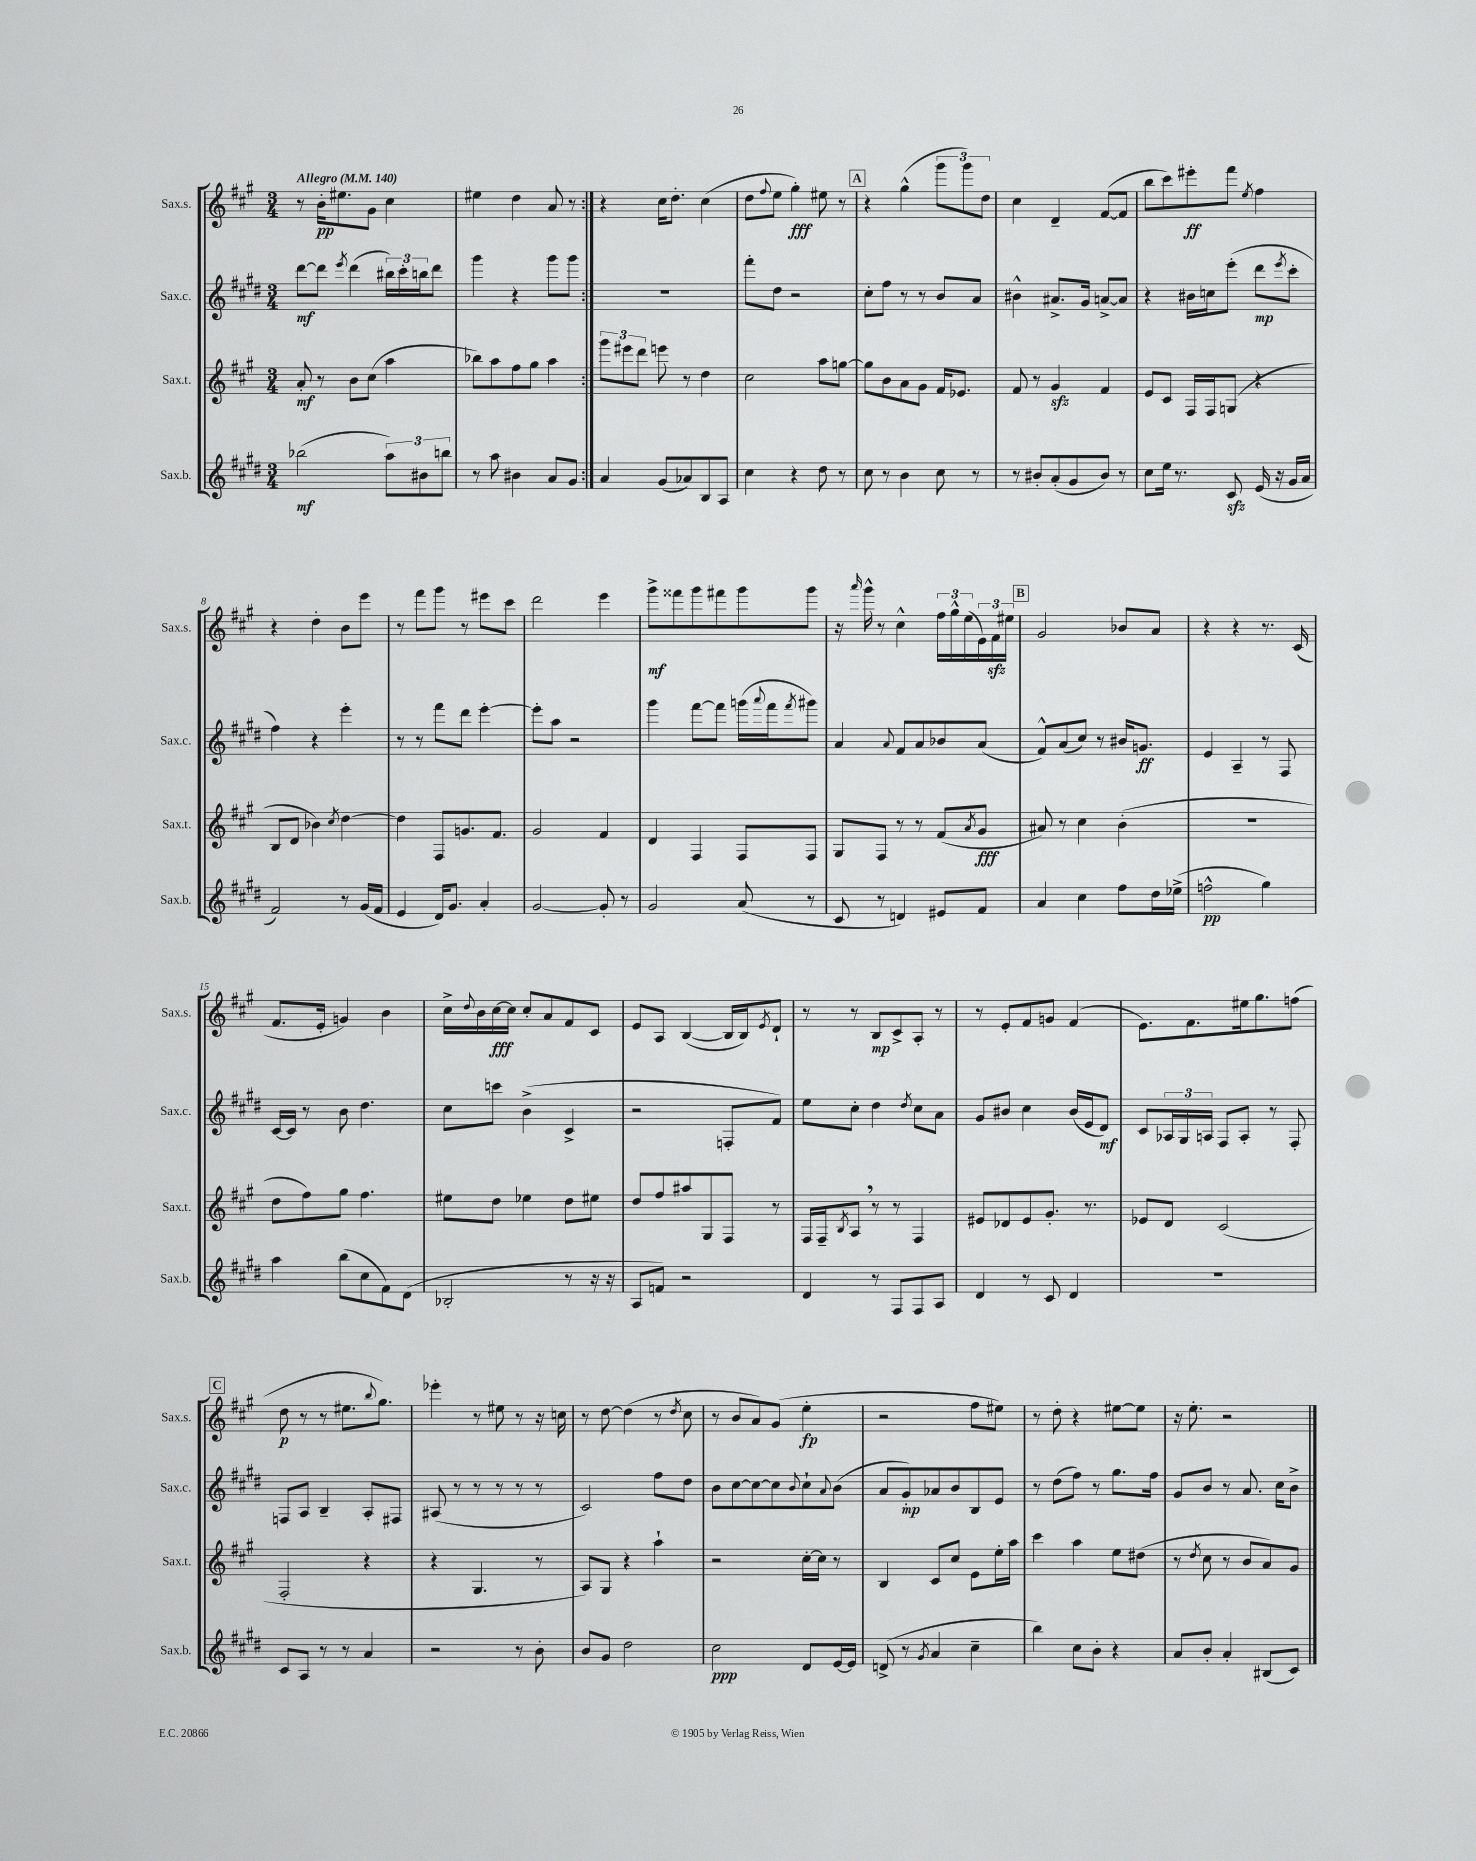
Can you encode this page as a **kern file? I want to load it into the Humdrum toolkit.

**kern	**kern	**kern	**kern
*staff4	*staff3	*staff2	*staff1
*clefG2	*clefG2	*clefG2	*clefG2
*k[f#c#g#d#]	*k[f#c#g#]	*k[f#c#g#d#]	*k[f#c#g#]
*M3/4	*M3/4	*M3/4	*M3/4
*MM140	*MM140	*MM140	*MM140
(2bb-\	8a'/	[8ddd#\L	8r
.	8r	8ddd#\]J	16b'\LK
.	.	.	8.ee#\
.	.	8qeee/	.
.	8b\L	(4ddd#\	.
.	(8cc#\J	.	8g#\J
12aa\L)	4aa\	24bb#\LL)	4cc#\
.	.	24ccc#'\	.
12b#\	.	24bb\J	.
.	.	8ddd#\J	.
12bb\J	.	.	.
=	=	=	=
8r	8bb-\L)	4ggg#\	4ee#\
8aa\	8aa\	.	.
4b#\	8ff#\	4r	4dd\
.	8gg#\J	.	.
8a/L	4aa\	8ggg#\L	8a/
8g#/J	.	8ggg#\J	8r
=:|!	=:|!	=:|!	=:|!
4a/	12ggg#\L	2.r	4r
.	12eee#\	.	.
.	12ddd\J	.	.
(8g#/L	8eee\	.	16cc#\LK
.	.	.	8.dd'\J
8a-/)	8r	.	.
8B/	4dd\	.	(4cc#\
8A/J	.	.	.
=	=	=	=
4cc#\	2cc#\	8fff#'\L	8dd\L
.	.	.	8qqff#/
.	.	8dd#\J	8ee\J
4r	.	2r	4gg#'\)
8dd#\	8aa\L	.	8ee#\
8r	[8gg\J	.	8r
=	=	=	=
8cc#\	8gg\]L	8cc#'\L	4r
8r	8b\	8ff#\J	.
4b\	8a\	8r	(4gg#^^\
.	8g#\J	8r	.
8cc#\	16f#/LK	8b/L	12ggg#\L
.	8.e-/J	.	.
.	.	.	12ggg#\)
8r	.	8a/J	.
.	.	.	12dd\J
=	=	=	=
8r	8f#/	4b#^^\	4cc#\
8b#'/L	8r	.	.
(8a'/	4g#/	8.a#^/L	4d~/
8g#/	.	.	.
.	.	16g#/Jk	.
8b#/J)	4f#/	[8a^/L	([8f#/L
8r	.	8a/]J	8f#/]J
=	=	=	=
8cc#\L	8e/L	4r	8bb\L
16ee\Jk	8c#/J	.	8ccc#\)
8.r	.	.	.
.	16F#/LL	16b#\LL	8eee#'\
.	16F#/J	16cc\J	.
8c#/	(8G/J	(8eee'\J	8fff#\J
.	.	.	8qee/
(16e/	4r	8ddd#\L	4ff#\
16r	.	.	.
.	.	8qeee/	.
16g#/LL	.	8ccc#'\J	.
16a/JJ	.	.	.
=	=	=	=
2f#/)	8B/L	4ff#\)	4r
.	8d/J	.	.
.	4b-\)	4r	4dd'\
.	8qcc#/	.	.
8r	[4dd\	4eee'\	8b\L
(16g#/LL	.	.	8eee\J
16f#/JJ	.	.	.
=	=	=	=
4e/	4dd\]	8r	8r
.	.	8r	8fff#\L
16d#/LK)	8F#/L	8fff#\L	8ggg#\J
8.g#/J	.	.	.
.	8.g/	8ddd#\J	8r
4a'/	.	[4eee'\	8eee#\L
.	8.f#/J	.	.
.	.	.	8ccc#\J
=	=	=	=
[2g#/	2g#/	8eee'\]L	2ddd\
.	.	8aa\J	.
.	.	2r	.
8g#'/]	4f#/	.	4eee\
8r	.	.	.
=	=	=	=
2g#/	4d/	4ggg#\	8ggg#^\L
.	.	.	8fff##\
.	4F#/	[8fff#\L	8ggg#\
.	.	8fff#\]J	8fff#\
(8a/	8F#/L	(16ggg\LL	8ggg#\
.	.	8qqaaa/	.
.	.	16fff#\J	.
.	.	8qfff#/	.
8r	8F#/J	8ggg#\J)	8ggg#\J
=	=	=	=
8c#/	8G#/L	4a/	16r
.	.	.	16qqaaa/
.	.	.	16ggg#^^\
8r	8F#/J	.	8r
.	.	8qqa/	.
4d/)	8r	8f#/L	4cc#^^\
.	8r	8a/	.
8e#/L	(8f#/L	8b-/	24ff#\LL
.	.	.	24gg#^^\
.	.	.	(24ee\
.	8qa/	.	.
8f#/J	8g#/J	(8a/J	24e\)
.	.	.	24f#\
.	.	.	24ee#\JJ
=	=	=	=
4a/	8a#/)	8f#^^/L)	2g#/
.	8r	(8a/	.
4cc#\	4cc#\	8cc#/J)	.
.	.	8r	.
8ff#\L	(4b'\	16b#/LK	8b-/L
.	.	8.g/J	.
16dd#\L	.	.	8a/J
(16ee-^\JJ	.	.	.
=	=	=	=
2ff^^\	2.r	4e/	4r
.	.	4A~/	4r
4gg#\)	.	8r	8.r
.	.	8F#/	.
.	.	.	(16c#/
=	=	=	=
4aa\	8dd\L	[16c#/LL	8.f#/L
.	.	16c#/]JJ	.
.	8ff#\)	8r	.
.	.	.	16e'/Jk
(8bb\L	8gg#\J	8b\	4g/)
8cc#\	4.ff#\	4.dd#\	.
8f#\)	.	.	4b\
(8d#\J	.	.	.
=	=	=	=
2B-'/	8ee#\L	8cc#\L	16cc#^\LL
.	.	.	8qqdd/
.	.	.	16b\
.	8dd\J	8ccc\J	[16cc#\
.	.	.	16cc#\]JJ
.	4ee-\	(4b^\	8cc#'/L
.	.	.	8a/
8r	8dd\L	4c#^/	8f#/
16r	8ee#\J	.	8c#/J
16r	.	.	.
=	=	=	=
8A/L	8dd/L	2r	8e/L
8f/J)	8ff#/	.	8A/J
2r	8aa#/	.	([4B/
.	8G#/	.	.
.	8F#/J	8F'/L	16B/]LL
.	.	.	16B/J)
.	.	.	8qe/
.	8r	8f#/J)	8d`/J
=	=	=	=
4d#/	16F#/LL	8ee\L	8r
.	16F#~/J	.	.
.	8qB/	.	.
.	8A/J	8cc#'\J	8r
8r	8r	4dd#\	8B/L
8F#/L	8r	.	8c#^/
.	.	8qdd#/	.
8F#/	4F#/	8cc#\L	8A'/J
8A/J	.	8a\J	8r
=	=	=	=
4d#/	8e#/L	8g#/L	8r
.	8d-/	8b#/J	8e'/L
8r	8e#/	4cc#\	8f#/
8c#/	8.g#'/J	.	8g/J
4d#/	.	(16b#/LL	(4f#/
.	8.r	16e/J	.
.	.	8d#/J)	.
=	=	=	=
2.r	8e-/L	8c#/L	8.e\L)
.	8d/J	24A-/L	.
.	.	24G#/	.
.	.	.	8.f#\
.	.	24A/JJ	.
.	(2c#/	8F#/L	.
.	.	8A'/J	16ee#\k
.	.	.	8.gg#\
.	.	8r	.
.	.	8F#'/	(8ff\J
=	=	=	=
8c#/L	2F#'/	8F/L	8dd\
8A/J	.	8A/J	8r
8r	.	4B~/	8r
8r	.	.	8.ee#\L
4a/	4r	8A'/L	.
.	.	.	8qqbb/
.	.	.	8.gg#\J)
.	.	8F#/J	.
=	=	=	=
2r	4r	(8A#/	4eee-'\
.	.	8r	.
.	4.G#/	8r	8r
.	.	8r	8ee#\
8r	.	8r	8r
8b'\	8r	8r	16r
.	.	.	16cc\
=	=	=	=
8b/L	8A/L)	2c#/)	8r
8g#/J	8G#/J	.	[8dd\
2dd#\	4r	.	(4dd\]
.	4aa`\	8ff#\L	8r
.	.	.	8qdd/
.	.	8dd#\J	8cc#\
=	=	=	=
2cc#\	2r	8b\L	8r
.	.	[8cc#\	8b/L
.	.	8cc#\_	8a/)
.	.	8cc#\]	(8g#/J
.	.	8qqb/	.
8d#/L	[16cc#'\LL	8cc#`\	4ee'\
.	16cc#\]JJ	.	.
.	.	8qqa/	.
[16e/L	8r	(8b\J	.
16e/]JJ	.	.	.
=	=	=	=
(8d^/	4B/	8a/L	2r
8r	.	8g#'/)	.
8qg#/	.	.	.
4a/	8c#/L	8a-/	.
.	8cc#/J	8b/	.
4cc#~\	8e\L	8B/	8ff#\L
.	16ee'\L	8e/J	8ee#\J)
.	16aa\JJ	.	.
=	=	=	=
4bb\)	4ccc#\	8r	8r
.	.	(8dd#\L	8dd'\
8cc#\L	4aa\	8ff#\J)	4r
8b'\J	.	8r	.
4r	8ee\L	8.gg#\L	[8ee#\L
.	(8dd#\J	.	8ee#\]J
.	.	16ff#\Jk	.
=	=	=	=
8a/L	8r	8g#/L	16r
.	.	.	8.ee'\
.	8qdd/	.	.
8b'/J	8cc#\	8b/J	.
4a'/	8r	8r	2r
.	8b/L	8.a/	.
(8B#/L	8a/)	.	.
.	.	16cc#\LK	.
8c#/J)	8g#/J	8b^\J	.
==	==	==	==
*-	*-	*-	*-
